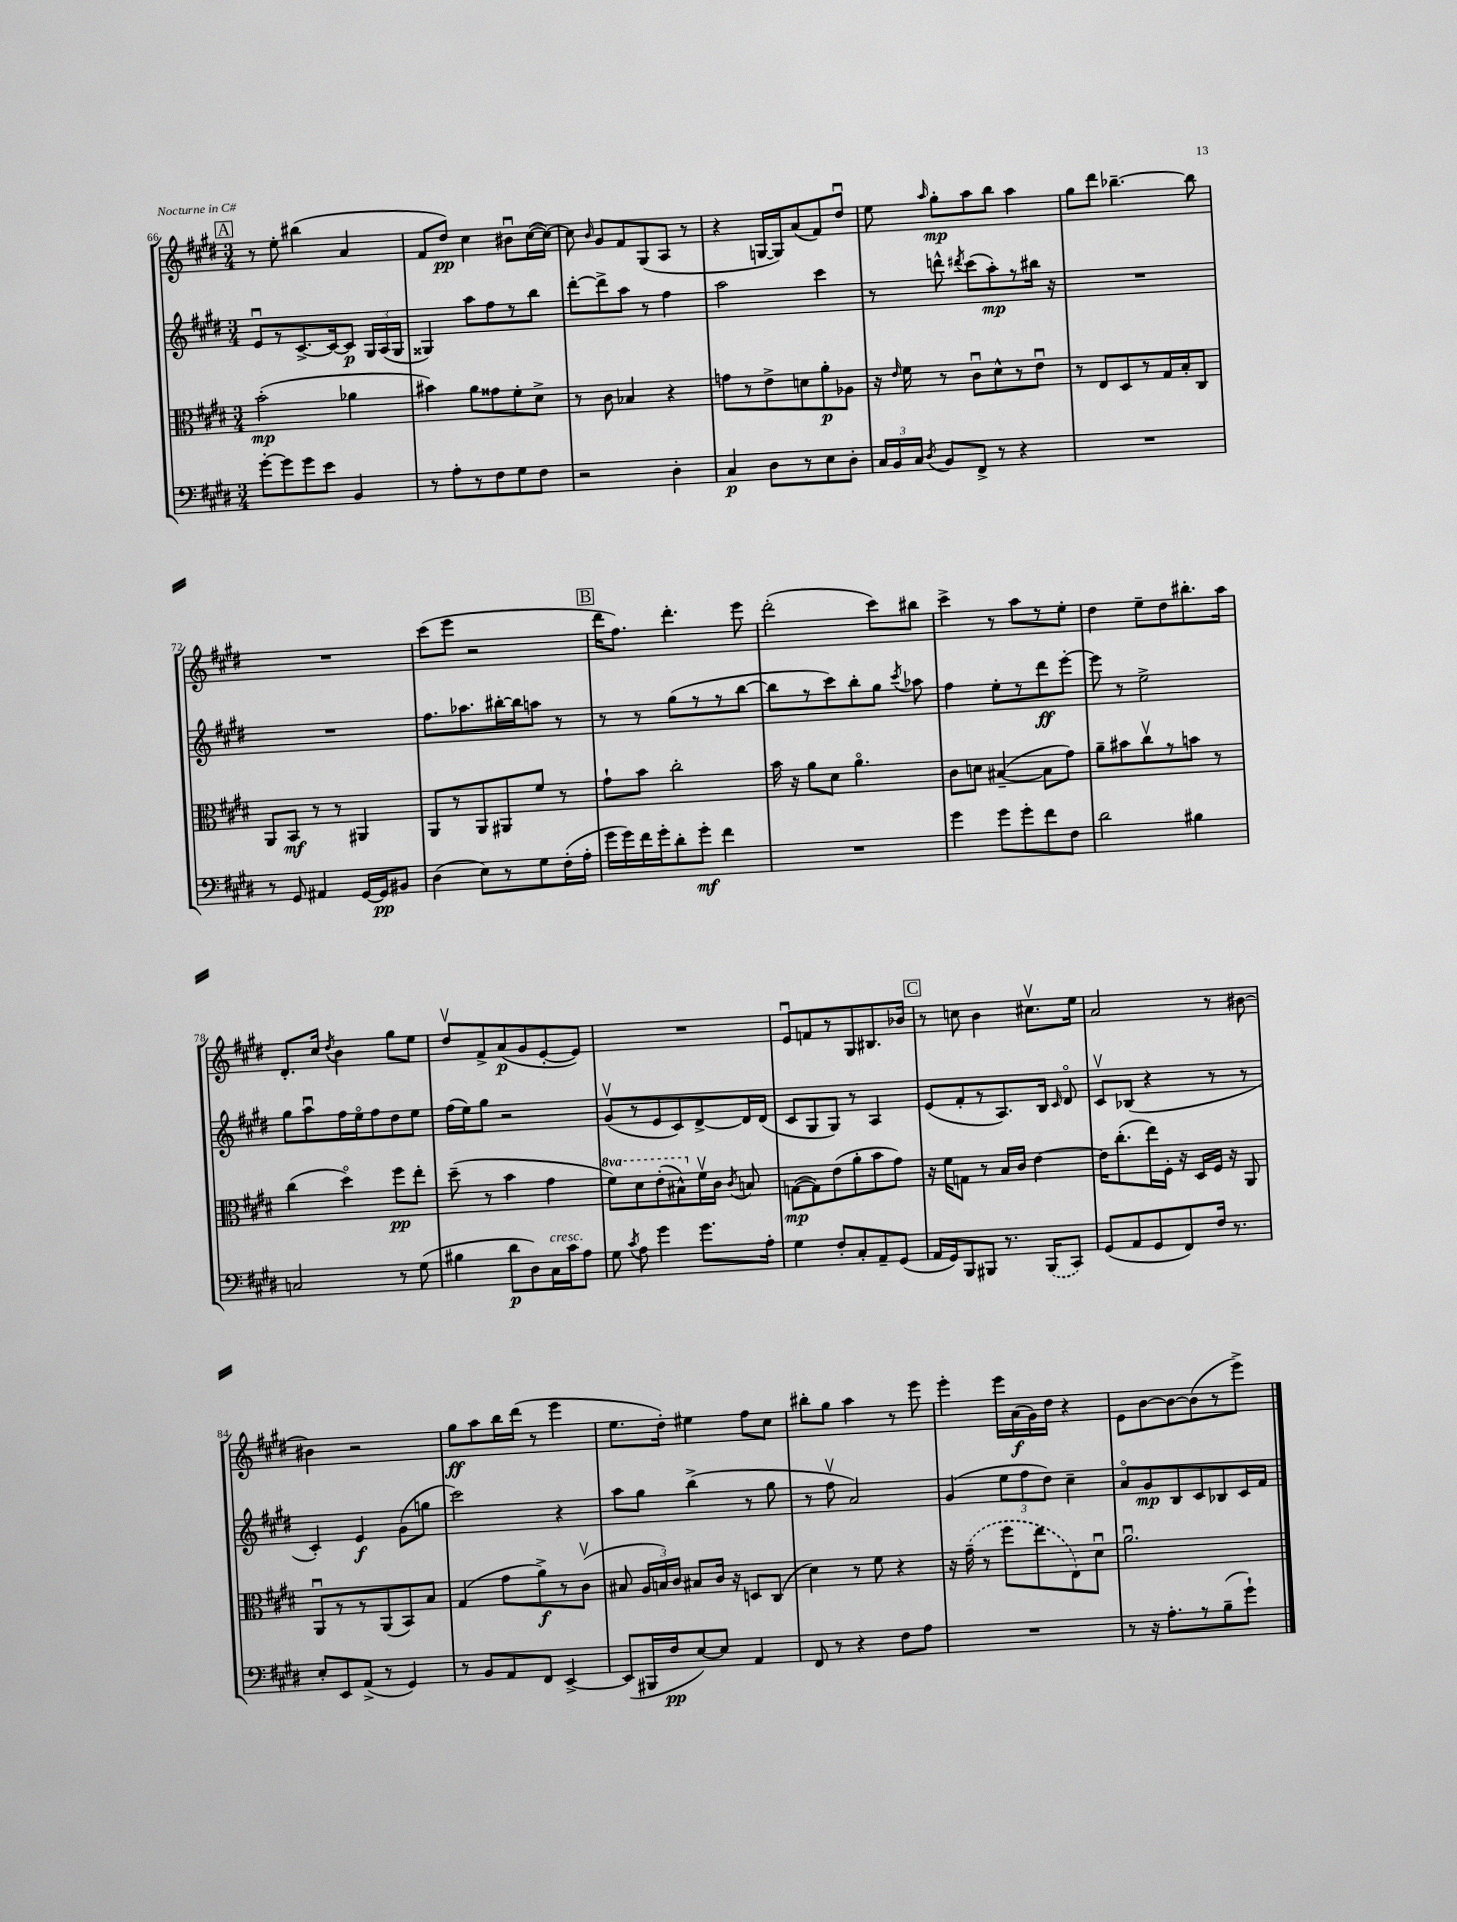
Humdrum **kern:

**kern	**kern	**kern	**kern
*staff4	*staff3	*staff2	*staff1
*clefF4	*clefC3	*clefG2	*clefG2
*k[f#c#g#d#]	*k[f#c#g#d#]	*k[f#c#g#d#]	*k[f#c#g#d#]
*M3/4	*M3/4	*M3/4	*M3/4
[8g#'	(2b'	8eu	8r
8g#]	.	8r	8ee'
8g#	.	[8.c#^	(4bb#
8e	.	.	.
.	.	16c#_	.
4BB	4a-	8c#]	4a
.	.	24G#	.
.	.	(24A	.
.	.	24G#	.
=	=	=	=
8r	4b#)	4G##)	8f#
8A'	.	.	8dd#)
8r	8a	8aa	4cc#
8F#	8g##	8ff#	.
8G#	8f#'	8r	8b#u
8F#	8d#^	8bb	([16cc#
.	.	.	16cc#_)
=	=	=	=
2r	8r	[8ddd#'	8cc#]
.	.	.	16qqb
.	8c#	8ddd#^]	8g#
.	4B-	8aa	8f#
.	.	8r	(8G#
4D#'	4r	4ff#	8A
.	.	.	8r
=	=	=	=
4C#	8g	2aa	4r
.	8r	.	.
8D#	8e^	.	[16G
.	.	.	16G])
8r	8d	.	(8a
8E	8a'	4ccc#	8f#)
8D#'	8A-	.	8dd#u
=	=	=	=
24C#	16r	8r	8ee
24BB	.	.	.
.	16qqe	.	.
.	16f#	.	.
24C#	.	.	.
8qD#	.	.	16qqaa
8BB	8r	8ddd^^	8gg#'
.	.	8qddd#	.
8FF#^	8c#u	(8ccc#	8aa
8r	8d#^^	8aa')	8bb
4r	8r	8r	4aa
.	8eu	16bb#	.
.	.	16r	.
=	=	=	=
2.r	8r	2.r	8gg#
.	8E	.	8ddd#
.	8D#	.	[4.bb-~
.	8r	.	.
.	16G#	.	.
.	16B'	.	.
.	8C#	.	8bb-]
=	=	=	=
8r	8AA	2.r	2.r
8GG#	8BB	.	.
4AA#	8r	.	.
.	8r	.	.
[16GG#	4AA#	.	.
16GG#]	.	.	.
8BB#	.	.	.
=	=	=	=
(4D#	8AA	8.ff#	(8ccc#
.	8r	.	8eee
.	.	8.aa-	.
8E)	8AA	.	2r
8r	8AA#	[16bb#'	.
.	.	16bb#]	.
8G#	8f#	8aa	.
(16F#'	8r	8r	.
16A'	.	.	.
=	=	=	=
16g#	8g#`	8r	16ddd#
16g#)	.	.	8.ff#)
16f#	8b	8r	.
16g#'	.	.	.
8d#'	2cc#'	(8gg#	4.ddd#'
8g#'	.	8r	.
4f#	.	8r	.
.	.	[8bb	8eee
=	=	=	=
2.r	16b	8bb]	(2ddd#'
.	16r	.	.
.	8a	8r	.
.	8d#	8ccc#)	.
.	4.ao	8bb'	.
.	.	8gg#	8ccc#)
.	.	8qccc#	.
.	.	8aa-	8bb#
=	=	=	=
4g#	8c#	4ff#	4ccc#^
.	8d	.	.
8g#	([4B#~	8ee'	8r
8g#'	.	8r	8aa
8f#	8B#]	8ddd#	8r
8F#	8g#)	[8eee'	8ee'
=	=	=	=
2d#	8a~	8eee]	4dd#
.	8b#	8r	.
.	8cc#v	2ee^	8ee~
.	8r	.	8dd#
4B#	8b	.	8.bb#'
.	8r	.	.
.	.	.	16aa
=	=	=	=
2C	(4cc#	8gg#	8.d#'
.	.	8aau	.
.	.	.	16cc#
.	.	.	8qdd#
.	4dd#o)	16ff#	4b
.	.	16eeo	.
.	.	8ff#	.
8r	8ff#	8dd#	8gg#
(8G#	8ee'	8ee	8ee
=	=	=	=
4B#	(8dd#~	(16ff#	8dd#v
.	.	16ee)	.
.	8r	8gg#	8f#^
8d#	4b	2r	(8a
8D#)	.	.	8g#
16C#	4g#	.	[8e'
16c#	.	.	.
8A	.	.	8e])
=	=	=	=
8G#	8ff#)	(8g#v	2.r
8qc#	.	.	.
8A	8dd#	8r	.
4g#	(8ee'	8e	.
.	8b#^^)	8c#)	.
8.g#	16f#v	[8d#^	.
.	16c#	.	.
.	8qc#	.	.
.	8B	16d#]	.
16A'	.	(16d#	.
=	=	=	=
4G#	([8G	8c#	8eu
.	8G])	8G#	8f
8F#'	(8e	8G#)	8r
8C#'	8a'	8r	8G#
8AA~	8b	4A	8.B#
(8GG#	8g#)	.	.
.	.	.	16b-
=	=	=	=
16AA	16r	(8e	8r
16GG#)	16f#	.	.
8BBB	8G	8f#'	8cc
8BBB#	8r	8r	4b
8.r	16B	8.A)	.
.	16c#	.	.
.	[4e	.	8.cc#v
(16BBB#	.	16B	.
.	.	16qqc#	.
8CC#)	.	8d#o	.
.	.	.	16ee
=	=	=	=
(8GG#	16e]	8c#v	2a
.	(8.cc#'	.	.
8AA	.	(8B-	.
8GG#	16ee)	4r	.
.	16F#'	.	.
8FF#)	16r	.	.
.	16D#	.	.
16F#	16F#	8r	8r
8.r	16r	.	.
.	8AA	8r	[8b#
=	=	=	=
8E'	8AAu	4c#')	4b#]
8EE	8r	.	.
(8AA^	8r	4e	2r
8r	(8AA	.	.
4GG#)	8BB)	(8g#	.
.	8B	8gg	.
=	=	=	=
8r	(4G#	2ccc#)	8gg#
8BB	.	.	8aa
8AA	8g#	.	16bb
.	.	.	(16ddd#
8FF#	8a^)	.	8r
[4EE^	8r	4r	4eee
.	(8c#v	.	.
=	=	=	=
(8EE]	8B#	8aa	8.ee
16BBB#	24A	8gg#	.
.	24B)	.	.
16F#	.	.	16dd#')
.	24c#	.	.
[8E)	8B#	(4bb^	4ee#
8E]	16c#	.	.
.	16r	.	.
4AA	8D	8r	8ff#
.	(8C#	8gg#	8cc#
=	=	=	=
8FF#	4d#)	8r	8bb#'
8r	.	8ff#v	8gg#
4r	8r	2a)	4aa
.	8f#	.	.
8F#	4r	.	8r
8A	.	.	8eee
=	=	=	=
2.r	16r	(4g#	4eee'
.	(16g#~	.	.
.	8r	.	.
.	8ff#	12ee	16eee
.	.	.	(16a
.	.	12ff#	.
.	8ee	.	16g#)
.	.	12dd#)	.
.	.	.	16dd#
.	8E)	4cc#~	4r
.	8d#u	.	.
=	=	=	=
8r	2.au	8ao	8e
16r	.	8g#	[8b
8.A'	.	.	.
.	.	8B	8b_
8r	.	8c#	(8b]
(8B~	.	8B-	8r
8g#`)	.	16c#	8eee^)
.	.	16f#	.
==	==	==	==
*-	*-	*-	*-
